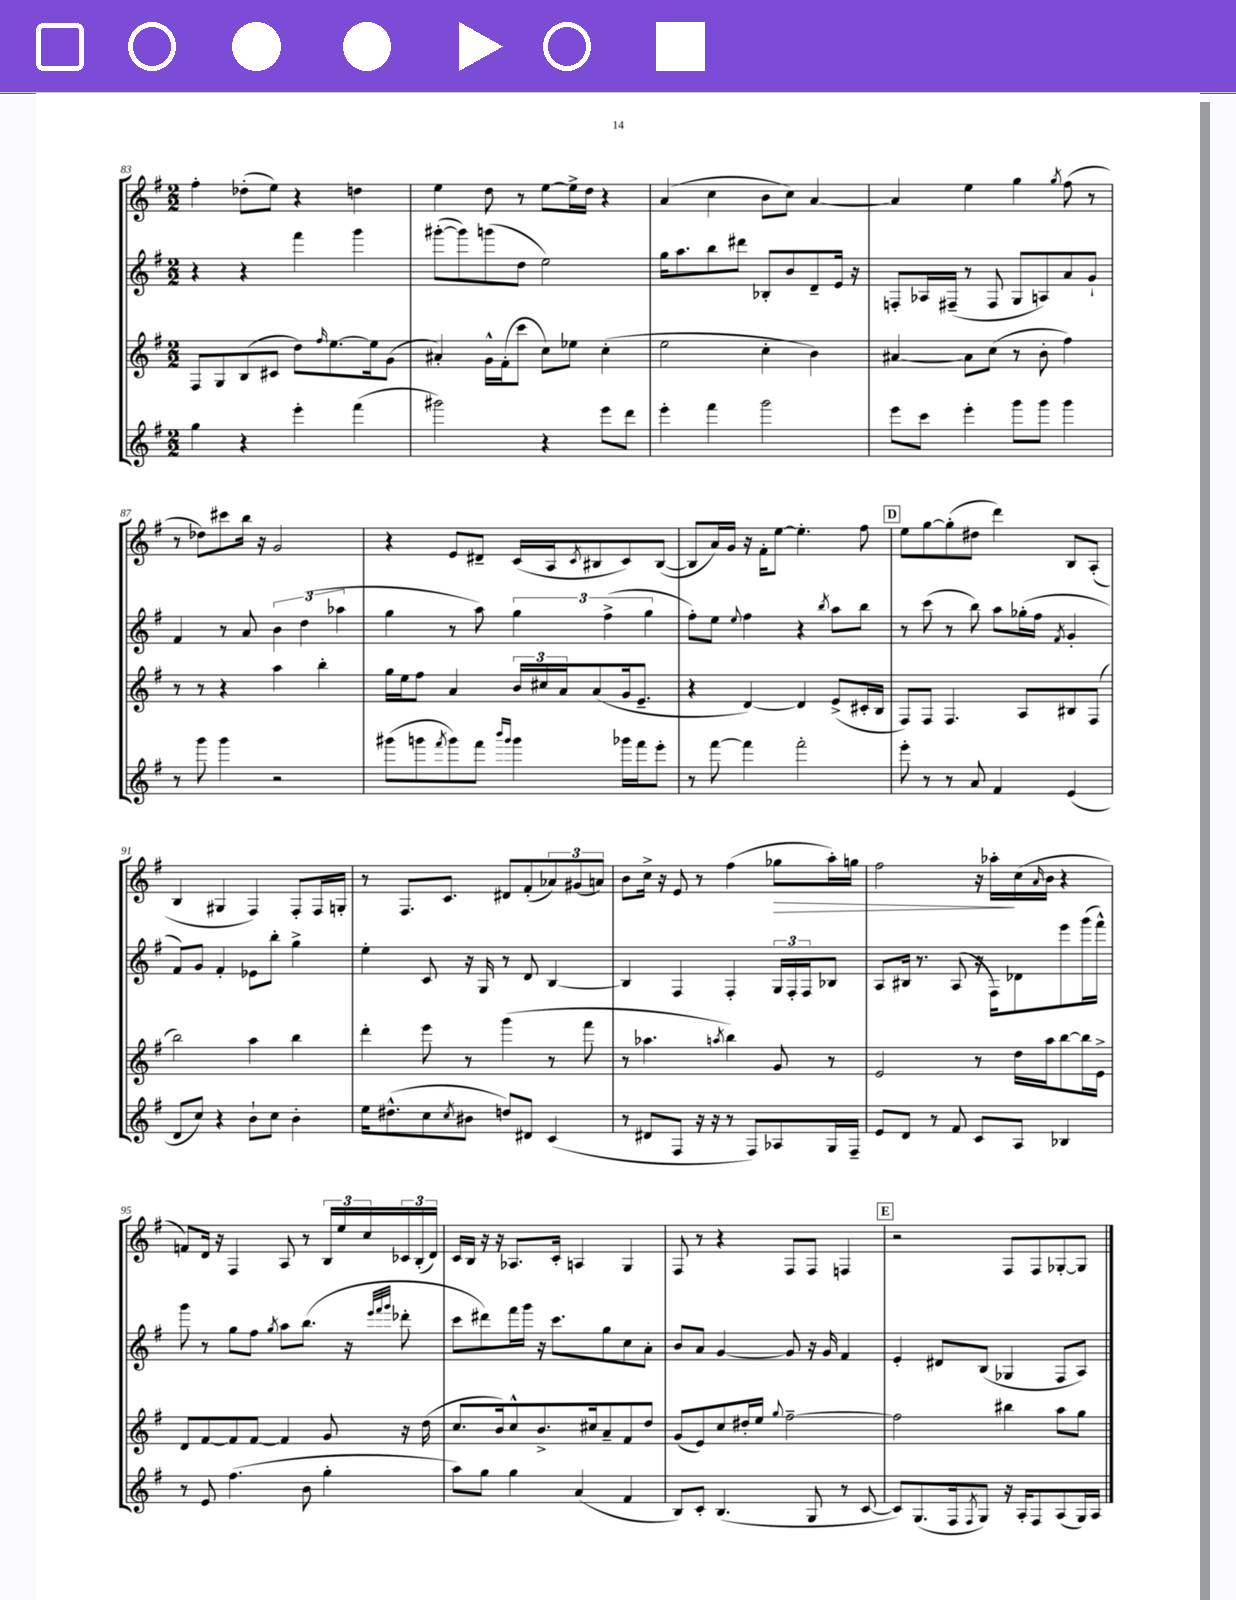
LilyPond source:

<<
\new StaffGroup <<
\new Staff = "s0" {
    \clef treble \key g \major \numericTimeSignature \time 2/2
    fis''4-. des''8-.( e''8) r4 d''4 |
    e''4 d''8 r8 e''8~ e''16-> d''16 r4 |
    a'4( c''4 b'8 c''8) a'4~ |
    a'4 e''4 g''4 \acciaccatura { g''8 } fis''8( r8 |
    r8 des''8) cis'''8 b''16 r16 g'2 |
    r4 e'8 dis'8-- c'16( a16 \acciaccatura { c'8 } bis8 c'8) bis8~( |
    bis8 a'16) g'16 r16 fis'16-. e''8~ e''4.-. fis''8 |
    \mark \markup { \box "D" } e''8 g''8~ g''8-.( dis''8 d'''4) b8 a8-.( |
    b4 gis4 fis4) fis8-. fis16 g16-. |
    r8 fis8. c'8. dis'8 fis'8-.( \tuplet 3/2 { aes'8) gis'8( a'8) } |
    b'8 c''16-> r16 e'8 r8 fis''4( ges''8\> a''16-.) g''16 |
    fis''2 r16 aes''16-.\! c''16( \grace { a'16 } b'16 r4 |
    f'8) d'16 r16 fis4 a8 r8 \tuplet 3/2 { b16 e''16 c''16 } \tuplet 3/2 { ces'16 b16-.( d'16) } |
    c'16 b16 r16 r16 aes8. c'16-. a4 g4 |
    fis8 r8 r4 fis8 fis8 f4 |
    \mark \markup { \box "E" } r2 fis8 fis8 ges8~-. ges8 \bar "|." |
}
\new Staff = "s1" {
    \clef treble \key g \major \numericTimeSignature \time 2/2
    r4 r4 fis'''4 g'''4 |
    gis'''8~-.( gis'''8) g'''8( d''8 e''2) |
    g''16 a''8. b''8 dis'''8 bes8-. b'8 d'8-- e'16 r16 |
    f8-. aes16 fis16--( r8 fis8 g8 a8) a'8 g'8-! |
    fis'4 r8 a'8 \tuplet 3/2 { b'4 d''4( aes''4 } |
    g''4 r8 a''8) \tuplet 3/2 { g''4 fis''4->( g''4 } |
    fis''8-.) e''8 \appoggiatura { e''8 } fis''4 r4 \acciaccatura { b''8 } a''8 b''8 |
    \mark \markup { \box "D" } r8 c'''8( r8 b''8) a''8 ges''16-.( fis''16 \acciaccatura { fis'8 } g'4-. |
    fis'8) g'8 fis'4-. ees'8 b''8-. g''4-> |
    e''4-. c'8 r16 g16 r8 d'8 b4~ |
    b4 fis4 fis4-. \tuplet 3/2 { g16 fis16-. fis16 } bes8 |
    a8 bis16 r8. a8( r16 fis16) des'8 e'''8 g'''16( fis'''16-^) |
    g'''8 r8 g''8 fis''8 \acciaccatura { g''8 } a''8 b''8.( r16 \grace { e'''32 fis'''32 g'''32 } des'''8-. |
    c'''8 dis'''8) fis'''16 g'''16 r16 c'''8. g''8 c''8 a'8-. |
    b'8 a'8 g'4~ g'8 r16 g'16 fis'4 |
    \mark \markup { \box "E" } e'4-. dis'8 b8( ges4 fis8 a8) \bar "|." |
}
\new Staff = "s2" {
    \clef treble \key g \major \numericTimeSignature \time 2/2
    fis8 g8 b8( cis'8 d''8) \grace { fis''16 } e''8.~ e''16 g'8( |
    ais'4-.) g'16-^ fis'16-.( c'''8 c''8) ees''8 c''4-.( |
    e''2 c''4-. b'4) |
    ais'4~ ais'8 c''8( r8 b'8-. fis''4) |
    r8 r8 r4 a''4 b''4-. |
    g''16 e''16 fis''8 a'4 \tuplet 3/2 { b'16 cis''16 a'16 } a'8( g'16 e'8.-- |
    r4 d'4~) d'4 e'8->( cis'16-. b16 |
    \mark \markup { \box "D" } fis8) fis8 fis4. a8 bis8 fis8( |
    b''2) a''4 b''4 |
    d'''4-. e'''8 r8 g'''4( r8 fis'''8 |
    r8 aes''4. \acciaccatura { a''8 } b''4) g'8 r8 |
    e'2 r8 d''16 a''16 b''8~ b''16 e'16-> |
    d'8 fis'8~ fis'8 fis'8~ fis'4 g'8 r16 d''16( |
    c''8. b'16) c''8-^ b'8.-> cis''16 a'8-- fis'8 d''8 |
    g'8( e'8) c''8 dis''16-. e''16 \appoggiatura { g''8 } fis''2~-- |
    \mark \markup { \box "E" } fis''2 bis''4 a''8 g''8 \bar "|." |
}
\new Staff = "s3" {
    \clef treble \key g \major \numericTimeSignature \time 2/2
    g''4 r4 e'''4-. fis'''4( |
    gis'''2) r4 e'''8 d'''8 |
    e'''4-. fis'''4 g'''2 |
    e'''8 c'''8 e'''4-. g'''8 g'''8 g'''4 |
    r8 g'''8 g'''4 r2 |
    gis'''8( g'''8 \acciaccatura { fis'''8 } g'''8) fis'''8 \grace { b'''16 g'''16 } g'''4 ges'''16 fis'''16 e'''8-. |
    r8 fis'''8~ fis'''4 fis'''2-. |
    \mark \markup { \box "D" } e'''8-. r8 r8 a'8 fis'4 e'4( |
    d'8 c''8) r4 b'8-! c''8 b'4-. |
    e''16 dis''8.-^( c''8 \acciaccatura { c''8 } bis'8 d''8) dis'8 c'4( |
    r8 dis'8 fis8 r16 r16 r8 fis8) aes8 g16 fis16-- |
    e'8 d'8 r8 fis'8 c'8 a8 bes4 |
    r8 e'8 fis''4.( b'8 g''4-. |
    a''8) g''8 g''4 a'4( fis'4 |
    b8) c'8-. b4.( g8 r8 c'8~ |
    \mark \markup { \box "E" } c'8) g8.( fis16 \acciaccatura { fis8 } g8) r16 a16-. fis8 a8( g16) a16 \bar "|." |
}
>>
>>
\layout { \context { \Score currentBarNumber = #83 } }
